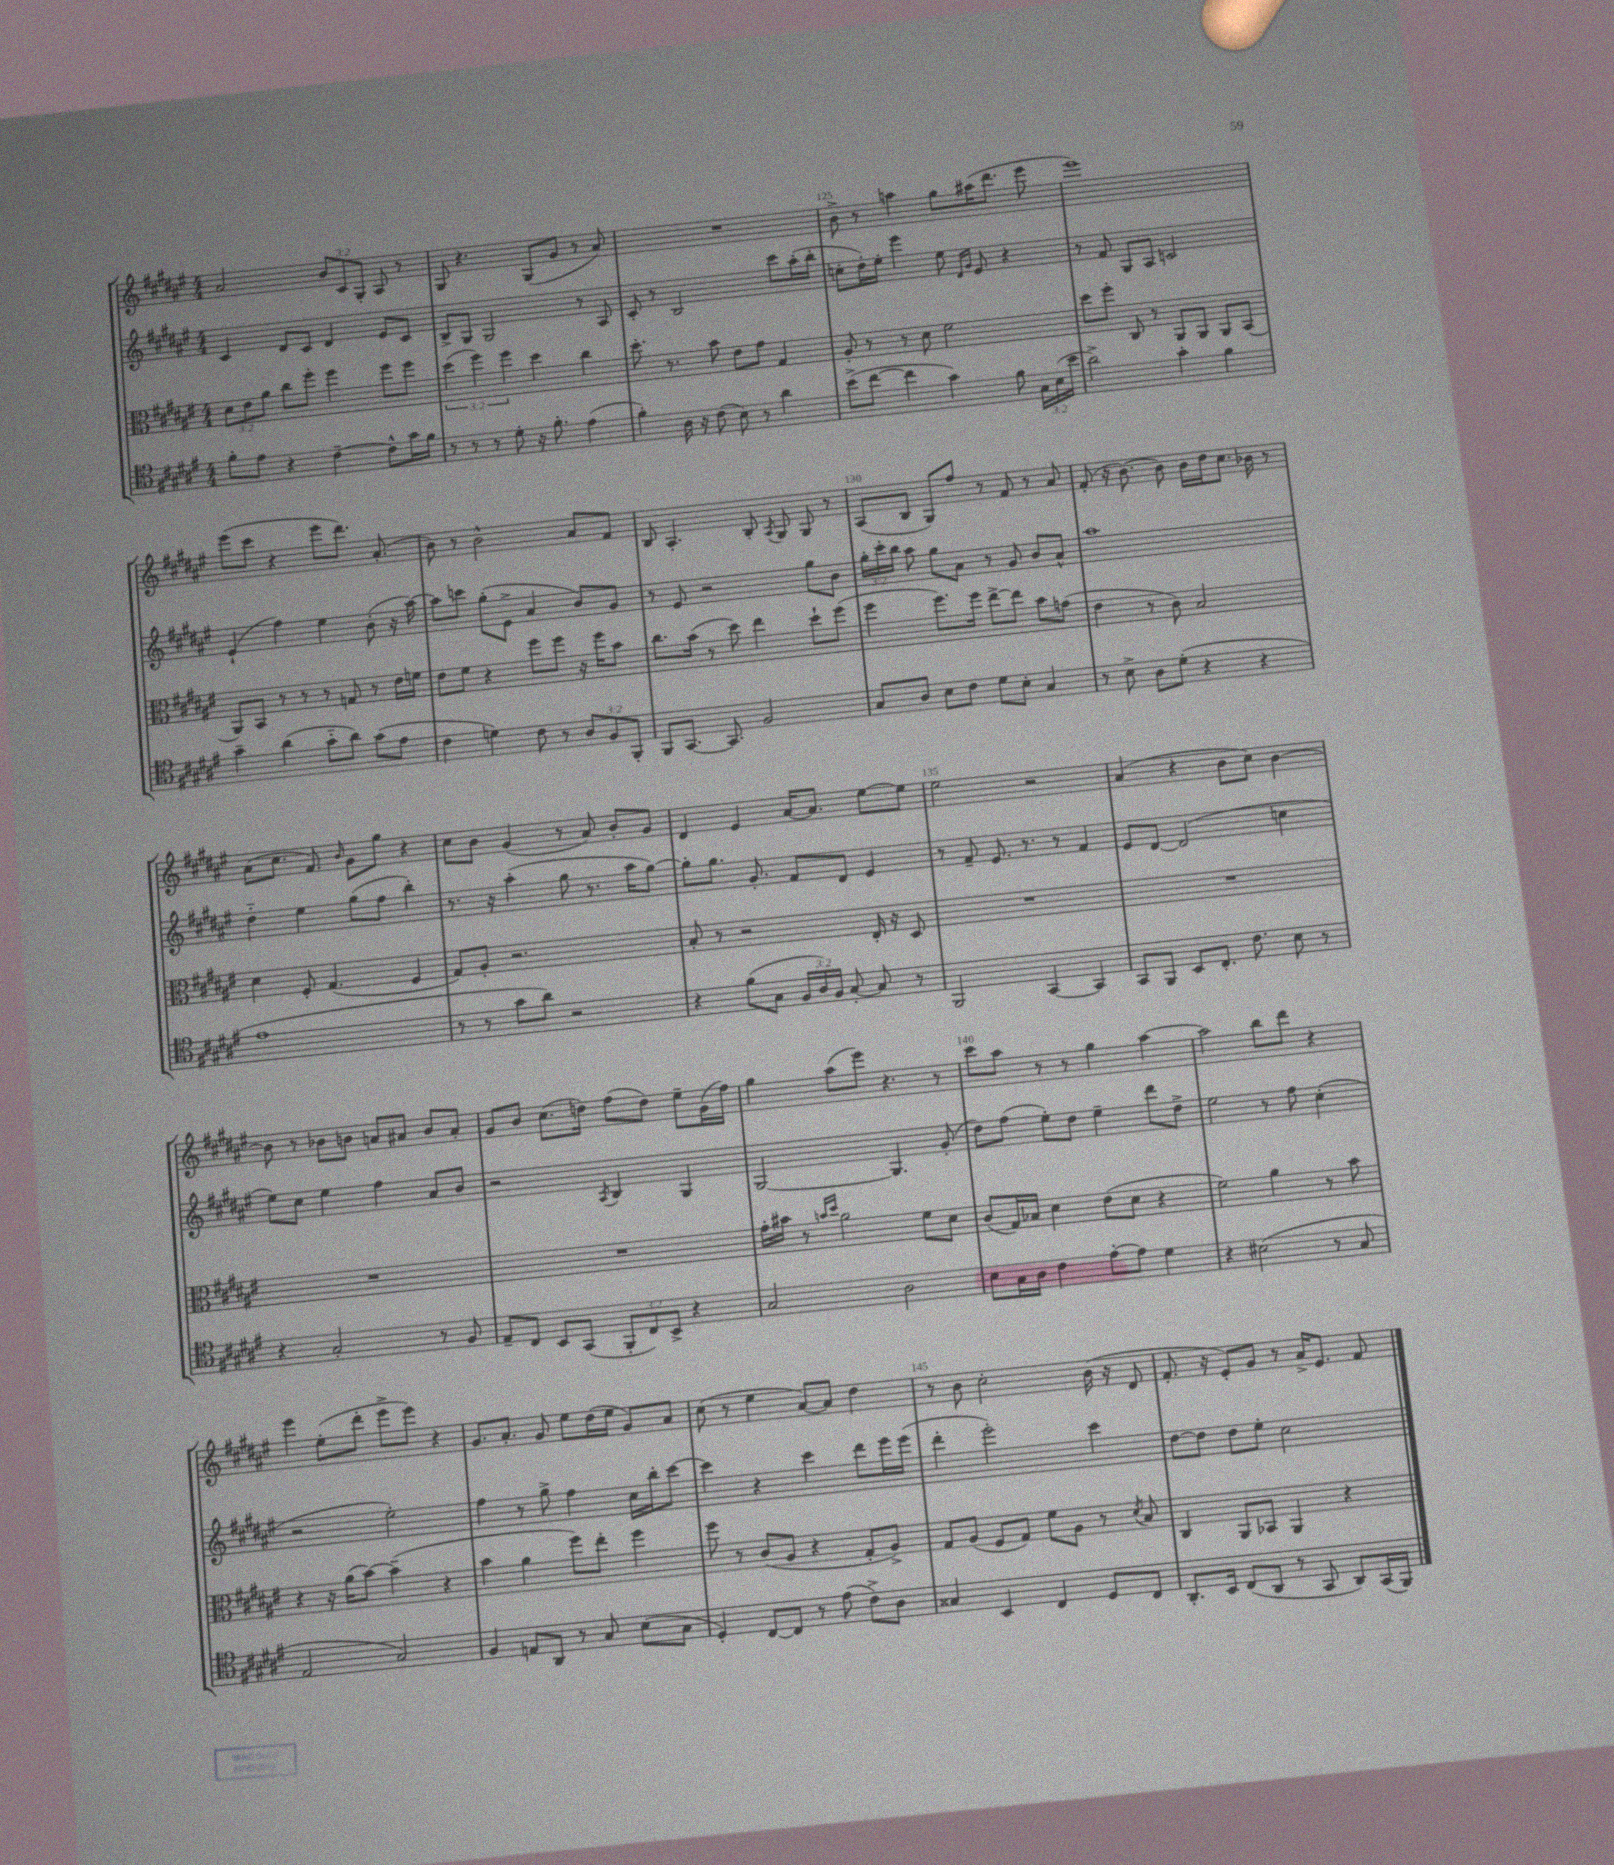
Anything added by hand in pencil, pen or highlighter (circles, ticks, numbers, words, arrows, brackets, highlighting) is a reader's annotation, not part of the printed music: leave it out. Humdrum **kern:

**kern	**kern	**kern	**kern
*staff4	*staff3	*staff2	*staff1
*clefC4	*clefC3	*clefG2	*clefG2
*k[f#c#g#d#a#e#]	*k[f#c#g#d#a#e#]	*k[f#c#g#d#a#e#]	*k[f#c#g#d#a#e#]
*M4/4	*M4/4	*M4/4	*M4/4
8f#'	12d#	4c#	2a#
.	12e#	.	.
8e#	.	.	.
.	12a#	.	.
4r	8cc#	8d#	.
.	8ff#'	8c#	.
[4c#~	4ff#	4d#	12b
.	.	.	12c#
.	.	.	12G#'
8c#^^]	8ff#	8e#	8A#
16g#	8ff#	8c#	8r
16f#	.	.	.
=	=	=	=
8r	(6dd#	8B^	8G#
8r	.	8G#	4.r
.	6ff#)	.	.
8r	.	2G#	.
.	6ff#	.	.
8d#'	.	.	.
16r	4dd#	.	(8G#
8.f#'	.	.	.
.	.	.	8g#
(4e#	4cc#	8r	8r
.	.	8A#	8a#)
=	=	=	=
4f#')	8.dd#'	8c#'	1r
.	.	8r	.
.	8.r	.	.
16A#	.	2B	.
16r	.	.	.
(8c#	8b	.	.
8B)	8e#	.	.
8r	8g#	.	.
4a#	4G#	8ccc#	.
.	.	(16aa#'	.
.	.	16bb'	.
=	=	=	=
(8b^	8A#'	8cc'	8b^
[8cc#	8r	16dd#')	8r
.	.	16ee#'	.
4cc#]	8r	4eee#	4aa
.	8d#	.	.
4g#)	2f#	8ee#	8gg#
.	.	16qqd#	.
.	.	16qqg#	.
.	.	8e#	(16aa#
.	.	.	8.ddd#
8f#	.	4r	.
24G#	.	.	8eee#
(24B	.	.	.
24b	.	.	.
=	=	=	=
2a#^)	8dd#	8r	1eee#)
.	8ff#'	8f#	.
.	8C#	8G#	.
.	8r	8A#	.
4g#'	8AA#	2c	.
.	8AA#	.	.
4f#	8AA#	.	.
.	(8BB	.	.
=	=	=	=
4g#~	8AA#)	(4e#`	(8eee#
.	8BB	.	8ccc#
(4a#	8r	4ff#)	4r
.	8r	.	.
8g#'~	8r	4ee#	8eee#
8a#)	8G	.	8.ddd#)
(8g#	8r	(8b'	.
.	.	.	(8.a#'
8e#	16e#	16r	.
.	16f	[16aa#)	.
=	=	=	=
4c#	8e#	8aa#]	8b)
.	8f#	8ccc	8r
4d)	4r	(8gg#'	2b^^
.	.	8e#^	.
8c#	8ff#	4a#	.
8r	8ff#	.	.
12A#	16r	8b)	8a#
.	16ff#	.	.
12F#	.	.	.
.	8b	8g#	8f#
12FF#'	.	.	.
=	=	=	=
8FF#	8.cc#	8r	8B
[8.GG#	.	8e#	4.A#'
.	(16b	.	.
.	8r	2r	.
8.GG#]	.	.	.
.	8dd#)	.	.
2F#	4ee#	.	8B'
.	.	.	8qA#
.	.	.	8G#
.	8dd#`	8gg#	8G#
.	(8ff#	8b	8r
=	=	=	=
8G#	4ff#	24gg#'	(8A#
.	.	24ccc#'	.
.	.	24bb	.
8A#	.	8aa#	8B
8B	8.ff#)	8gg#	8G#)
8c#	.	8a#	8ff#
.	16ff#	.	.
8d#	[8ee#^	8r	8r
8B'	8ee#]	8g#	8f#
4G#	8b	8b	8r
.	(8g	8a#^^	8a#
=	=	=	=
8r	4e#	1aa#	(8f#'
8B^	.	.	16r
.	.	.	[8.b)
8A#	8r	.	.
(8d#'	8c#)	.	8b]
4r	2B	.	16b
.	.	.	16dd#
.	.	.	8.cc#
4r	.	.	.
.	.	.	16b-
.	.	.	8r
=	=	=	=
1e#	4d#	4dd#'~	(8a#
.	.	.	8.cc#
.	8F#'	4ee#	.
.	.	.	8.f#)
.	(4.G#	.	.
.	.	.	16qqb
.	.	(8gg#	8g#
.	.	8ff#	8gg#
.	4F#	4bb')	4r
=	=	=	=
8r	8G#)	8.r	8cc#
8r	8A#'	.	8b
.	.	16r	.
8g#	2.r	(4aa#'	(4g#
8a#)	.	.	.
2r	.	8gg#	8r
.	.	8.r	8a#)
.	.	.	8b'
.	.	16aa#	.
.	.	[8gg#)	8g#
=	=	=	=
4r	8B'	8gg#']	4d#
.	8r	8.gg#	.
(8f#	2r	.	4e#
.	.	8.g#'	.
8G#	.	.	.
24F#	.	8f#	[16a#
24A#)	.	.	.
.	.	.	8.a#]
24F#	.	.	.
[8G#'	.	8d#	.
8G#]	16E#'	4e#	[8ee#
.	16r	.	.
8r	8D#	.	8ee#]
=	=	=	=
2FF#	1r	8r	2ee#
.	.	8f#~	.
.	.	8.e#	.
.	.	8.r	.
[4GG#	.	.	2r
.	.	8r	.
4GG#]	.	4f#	.
=	=	=	=
8GG#	1r	8e#	(4a#
8FF#	.	[8d#	.
8BB	.	(2d#]	4r
8.C#'	.	.	.
.	.	.	8b
8.c#	.	.	.
.	.	.	8cc#)
8B	.	4cc	[4b
8r	.	.	.
=	=	=	=
4r	1r	8ee#)	8b]
.	.	8cc#	8r
2G#'	.	4ee#	8b-
.	.	.	8b
.	.	4ff#	8a
.	.	.	8a#
8r	.	8a#	8b
8F#	.	8b	8a#'
=	=	=	=
8E#~	1r	2r	8g#
8C#	.	.	8b
8BB	.	.	(8.cc#
(8GG#	.	.	.
.	.	.	16dd)
.	.	8qA#	.
12FF#'	.	4B	(8ff#
12C#)	.	.	.
.	.	.	8dd)
12BB^	.	.	.
4r	.	4G#	8ee#~
.	.	.	(16g#
.	.	.	16ff#)
=	=	=	=
2G#	16g#'	[2G#	4gg#
.	16b#	.	.
.	8r	.	.
.	16qqb	.	.
.	16qqdd#	.	.
.	2a#	.	(8aa#
.	.	.	8eee#)
2A#	.	4.G#]	4.r
.	8f#	.	.
.	8d#	(8g#'	8r
=	=	=	=
8B	(8c#	8dd#)	8ccc#
16G#	16G#)	(8ff#	8aa#
16A#	16B-	.	.
4c#	4d#	8ee#')	8r
.	.	8dd#	8r
[8e#'	(8e#	4ee#~	4gg#
8e#]	8d#	.	.
4d#	4r	8ddd#	[4aa#
.	.	8dd#^	.
=	=	=	=
4r	2f#)	2ee#	2aa#]
(2B#	.	.	.
.	4a#	8r	8bb
.	.	8ff#	8ddd#
8r	8r	(4cc#'	4r
8G#	8b	.	.
=	=	=	=
2E#	4r	2r	4eee#
.	16r	.	(8ee#'
.	(16a#	.	.
.	[8b)	.	8ddd#'
2G#)	(4b~]	2ee#')	8eee#^
.	.	.	8eee#)
.	4r	.	4r
=	=	=	=
4F#	4b	4ff#	8.g#
.	.	.	8.a#'
8E	4a#	8r	.
8AA#	.	8gg#^	8g#
8r	8ff#)	4ff#	8ee#
8G#	8ee#'	.	(16dd#
.	.	.	16ee#
(8B	4ff#	16cc#	8g#)
.	.	16bb'	.
8G#	.	[8ccc#	8a#
=	=	=	=
4D#')	8ff#	4ccc#]	(8cc#
.	8r	.	8r
[8C#	(8c#	4r	4ee#
8C#]	8A#	.	.
8r	4r	4ccc#	[8a#)
(8e#	.	.	8a#]
8c#^)	8G#'	8ddd#	4dd#
8A#	8A#^)	16eee#	.
.	.	(16eee#	.
=	=	=	=
4G##	8G#	4ddd#'	8r
.	(8A#	.	8b
4BB	8F#	2eee#')	2cc#'
.	8G#)	.	.
4C#	8f#	.	.
.	8A#	.	.
8D#	8r	4ccc#	(16b
.	.	.	16r
.	8qd#	.	.
8C#	8B	.	8d#
=	=	=	=
8.AA#'	4C#	[8dd#	8.f#'
.	.	8dd#]	.
16BB	.	.	16r
(8C#	8AA#	8dd#	8e#')
8AA#	8BB-	8ee#'	8g#
8r	4AA#	2cc#	8r
8GG#	.	.	16a#^
.	.	.	8.e#
8AA#)	4r	.	.
(16GG#	.	.	8f#
16FF#)	.	.	.
==	==	==	==
*-	*-	*-	*-
